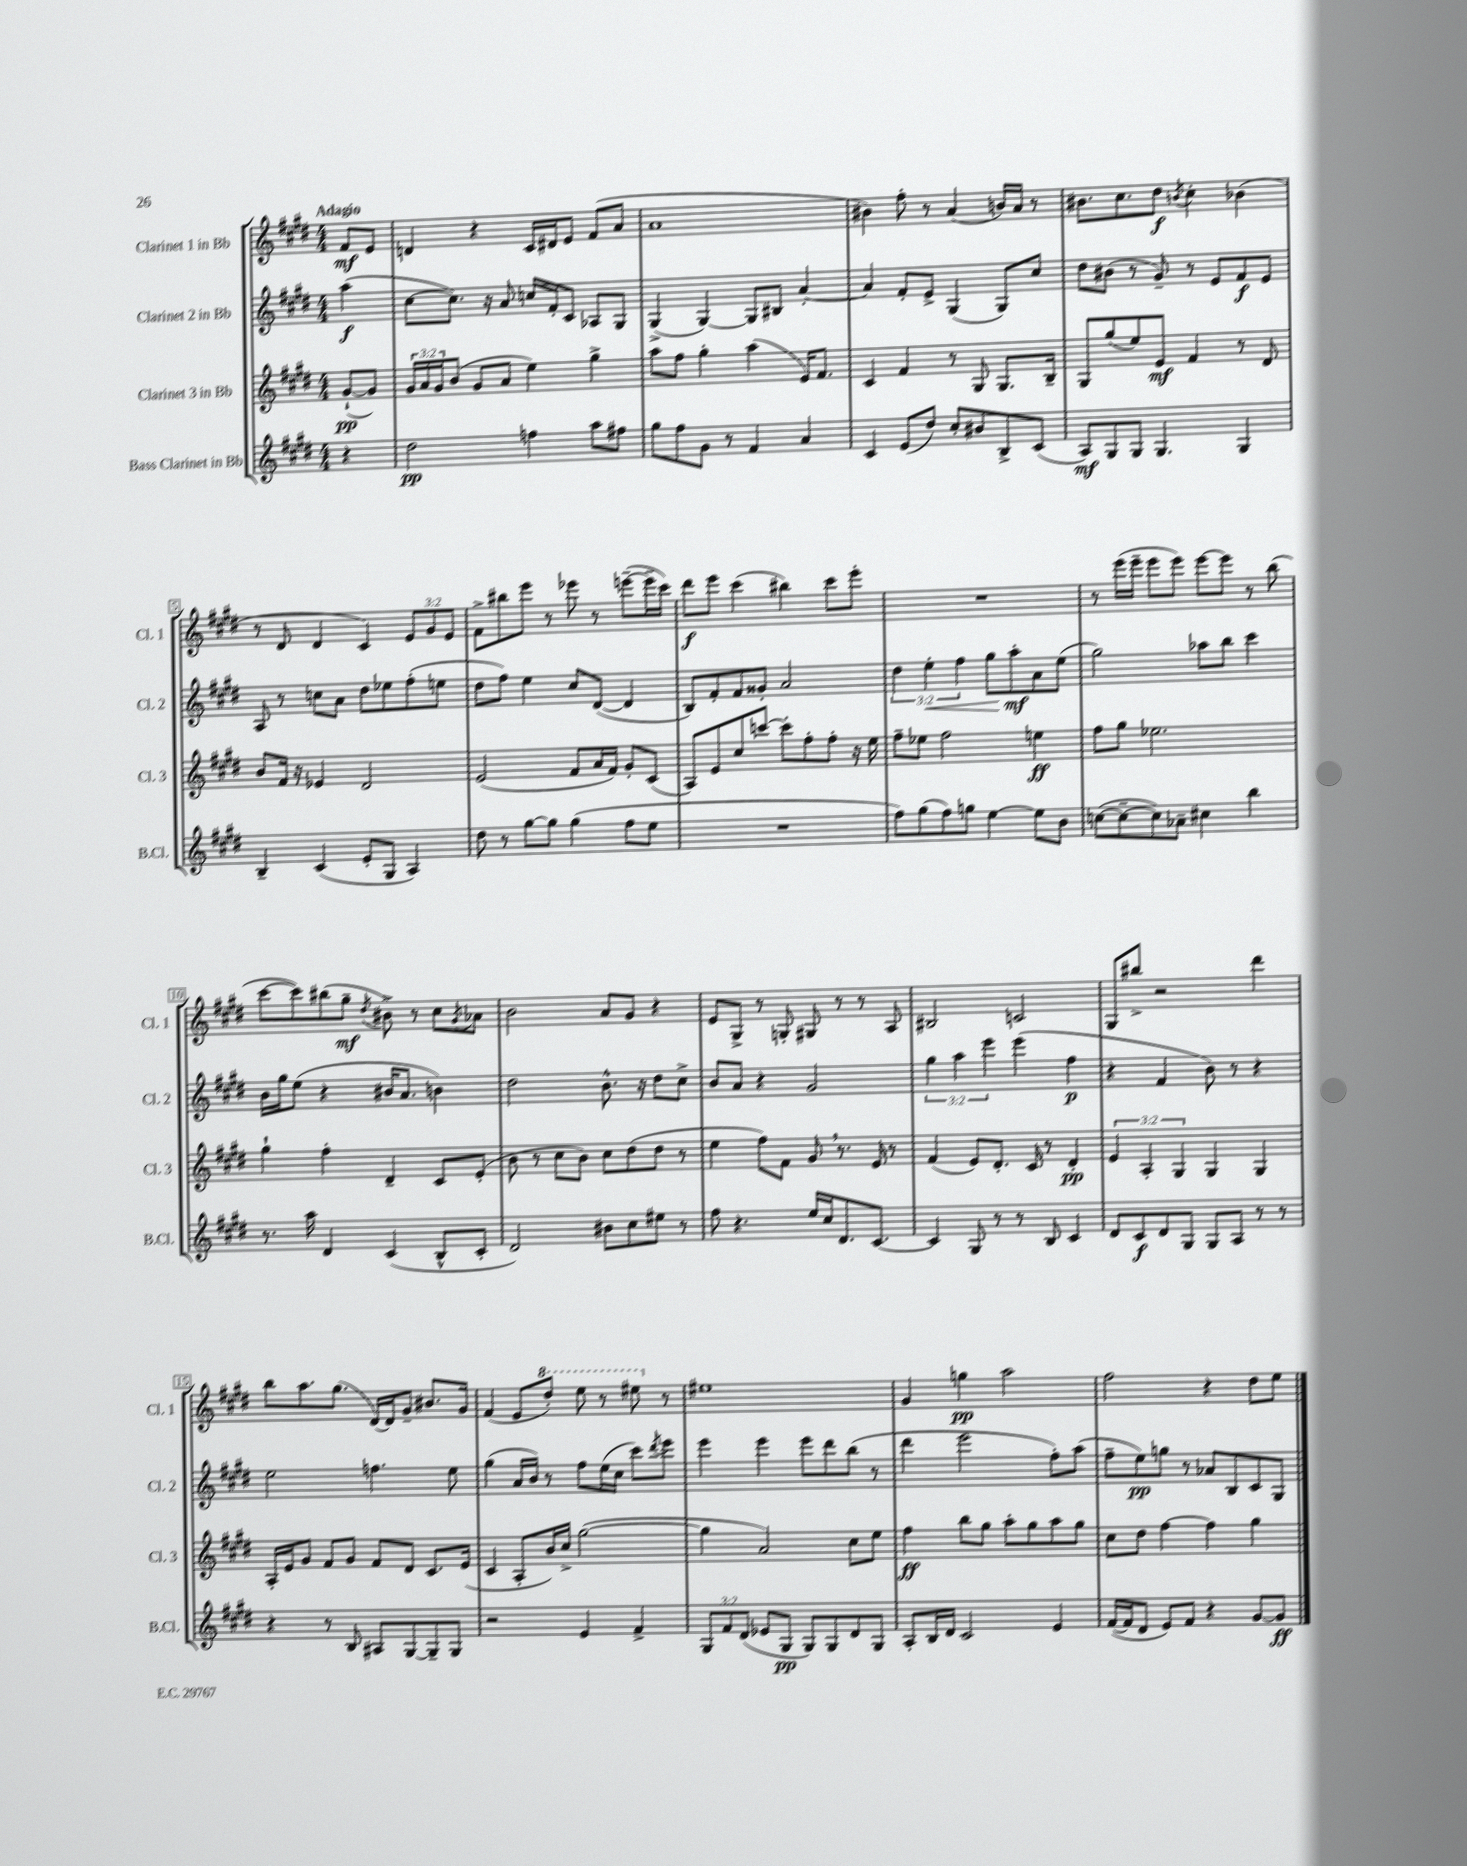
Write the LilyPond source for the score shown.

<<
\new StaffGroup <<
\new Staff = "s0" \with { instrumentName = "Clarinet 1 in Bb" shortInstrumentName = "Cl. 1" } {
    \clef treble \key e \major \numericTimeSignature \time 4/4 \override Staff.TupletNumber.text = #tuplet-number::calc-fraction-text \partial 4 \tempo "Adagio"
    fis'8\mf e'8 |
    d'4 r4 cis'16 dis'16 e'8 fis'8( a'8 |
    a'1 |
    bis'4) fis''8-. r8 a'4( b'16) a'16 r8 |
    bis'8. cis''8. dis''8\f \acciaccatura { b'8 } cis''4-. bes'4( |
    r8 dis'8 dis'4 cis'4) \tuplet 3/2 { e'8 gis'8 e'8 } |
    fis'8-> bis''8 e'''8 r8 ees'''8 r8 e'''8~--( e'''16-- cis'''16) |
    dis'''8\f e'''8 cis'''4( bis''4) cis'''8 e'''8-. |
    R1 |
    r8 e'''16( e'''16-- e'''8 e'''8) e'''8~ e'''8 r8 b''8( |
    cis'''8~ cis'''8) bis''8( gis''8--\mf \acciaccatura { dis''8 } bis'8->) r8 cis''8 \acciaccatura { gis'8 } aes'8 |
    b'2 a'8 gis'8 r4 |
    e'8 gis8-> r8 g8-. gis8 r8 r8 a8 |
    bis2 c'2 |
    gis8 bis''8-> r2 dis'''4 |
    b''8 a''8. gis''8.( dis'16~) dis'16 gis'8-- bis'8. gis'16 |
    fis'4( e'8 \ottava #1 dis'''8-.) e'''8 r8 eis'''8 \ottava #0 r8 |
    eis''1 |
    gis'4 g''4\pp a''2 |
    fis''2 r4 dis''8 e''8 \bar "|." |
}
\new Staff = "s1" \with { instrumentName = "Clarinet 2 in Bb" shortInstrumentName = "Cl. 2" } {
    \clef treble \key e \major \numericTimeSignature \time 4/4 \override Staff.TupletNumber.text = #tuplet-number::calc-fraction-text \partial 4
    a''4\f( |
    cis''8~ cis''8.) r16 a'8 c''16 fis'16-. cis'8 aes8 gis8 |
    gis4->( gis4~) gis8 bis8 a'4~-. |
    a'4 fis'8-. e'8-> gis4( gis8) cis''8 |
    dis''8 bis'8( r8 gis'8--) r8 e'8 fis'8\f e'8 |
    a8 r8 c''8 a'8 dis''8 ees''8 fis''8-.( e''8 |
    dis''8 fis''8) e''4 cis''8 dis'8~( dis'4 |
    b8) fis'8-. fis'8 gisis'8-. a'2 |
    \tuplet 3/2 { dis''4 e''4-.\< fis''4 } gis''8 a''8-.\mf\! a'8 e''8( |
    gis''2) aes''8 b''8 cis'''4 |
    b'16 gis''16 e''8( r4 bis'16 a'8. b'4) |
    dis''2 b'8.-^ r16 dis''8 cis''8-> |
    b'8 a'8 r4 gis'2 |
    \tuplet 3/2 { gis''4 a''4 e'''4 } e'''4( fis''4\p |
    r4 fis'4 b'8) r8 r4 |
    e''2 f''4. e''8 |
    gis''4( a'16 b'16) r8 fis''8 e''16( cis''16 cis'''8) \acciaccatura { dis'''8 } e'''8 |
    e'''4 e'''4 e'''8 dis'''8 b''8( r8 |
    dis'''4 e'''2 fis''8-.) a''8( |
    fis''8-- e''8\pp) g''8 r8 aes'8 b8 cis'8 gis8 \bar "|." |
}
\new Staff = "s2" \with { instrumentName = "Clarinet 3 in Bb" shortInstrumentName = "Cl. 3" } {
    \clef treble \key e \major \numericTimeSignature \time 4/4 \override Staff.TupletNumber.text = #tuplet-number::calc-fraction-text \partial 4
    gis'8~-!\pp( gis'8) |
    \tuplet 3/2 { gis'16 a'16 gis'16 } b'8( gis'8 a'8 e''4) gis''4-> |
    a''8 fis''8 gis''4-. a''4( e'16) fis'8. |
    cis'4 fis'4 r8 gis8 gis8. b16-- |
    gis8 gis''8( e''8) e'8\mf fis'4 r8 dis'8 |
    b'8 fis'16 r16 ees'4 dis'2 |
    e'2( fis'8 a'16 fis'16) gis'8-. cis'8( |
    a8) e'8 cis''8 c'''8~ c'''8-. fis''8-. fis''8-. r16 e''16 |
    fis''8-- ees''8 fis''2 e''4\ff |
    fis''8 gis''8 ees''2. |
    gis''4-! fis''4-. dis'4-- cis'8 e'8-.( |
    b'8 r8 cis''8 b'8) cis''8 dis''8( dis''8 r8 |
    e''4 fis''8) fis'8 gis'8 \breathe r8. e'16 r8 |
    fis'4( e'8) dis'8.-. cis'16 r8 dis'4-.\pp |
    \tuplet 3/2 { e'4 a4-. gis4 } gis4 gis4 |
    a16-. e'16 gis'8 fis'8 gis'8 fis'8 dis'8 cis'8. e'16( |
    cis'4 a8-. b'16) cis''16-> gis''2~( |
    gis''4 a'2) cis''8 e''8 |
    fis''4\ff b''8 gis''8 a''8-. gis''8 a''8 gis''8 |
    cis''8 dis''8 fis''4~ fis''4 gis''4 \bar "|." |
}
\new Staff = "s3" \with { instrumentName = "Bass Clarinet in Bb" shortInstrumentName = "B.Cl." } {
    \clef treble \key e \major \numericTimeSignature \time 4/4 \override Staff.TupletNumber.text = #tuplet-number::calc-fraction-text \partial 4
    r4 |
    dis''2\pp f''4 a''8 fis''8 |
    gis''8 fis''8 gis'8 r8 fis'4 a'4 |
    cis'4 e'8( dis''8) cis''8-. bis'8 b8-> cis'8( |
    a8\mf) gis8 gis8 gis4. gis4 |
    b4-- cis'4( e'8-. gis8 a4) |
    dis''8 r8 gis''8~ gis''8 gis''4( fis''8 e''8 |
    R1 |
    fis''8) gis''8( fis''8) g''8 e''4~ e''8 b'8 |
    c''8~( c''8~-- c''8) aes'8-- cis''4 b''4 |
    r8. a''16 dis'4 cis'4( b8-^ cis'8-. |
    dis'2) bis'8 cis''8 eis''8 r8 |
    fis''8 r4. e''16 cis''16 dis'8. cis'8.~ |
    cis'4 gis8 r8 r8 b8 cis'4 |
    dis'8 cis'8\f dis'8 gis8 gis8 a8 r8 r8 |
    r4 r8 b8 ais8 gis8~ gis8-- gis8 |
    r2 e'4 fis'4-> |
    \tuplet 3/2 { gis8 fis'8 dis'8( } ees'8 gis8\pp gis8) gis8 dis'8 gis8 |
    a8-. b16 dis'16 cis'2 e'4 |
    fis'16~( fis'16 dis'8 e'8) fis'8 r4 gis'8~ gis'8\ff \bar "|." |
}
>>
>>
\layout { \context { \Score \override BarNumber.stencil = #(make-stencil-boxer 0.1 0.3 ly:text-interface::print) } }
